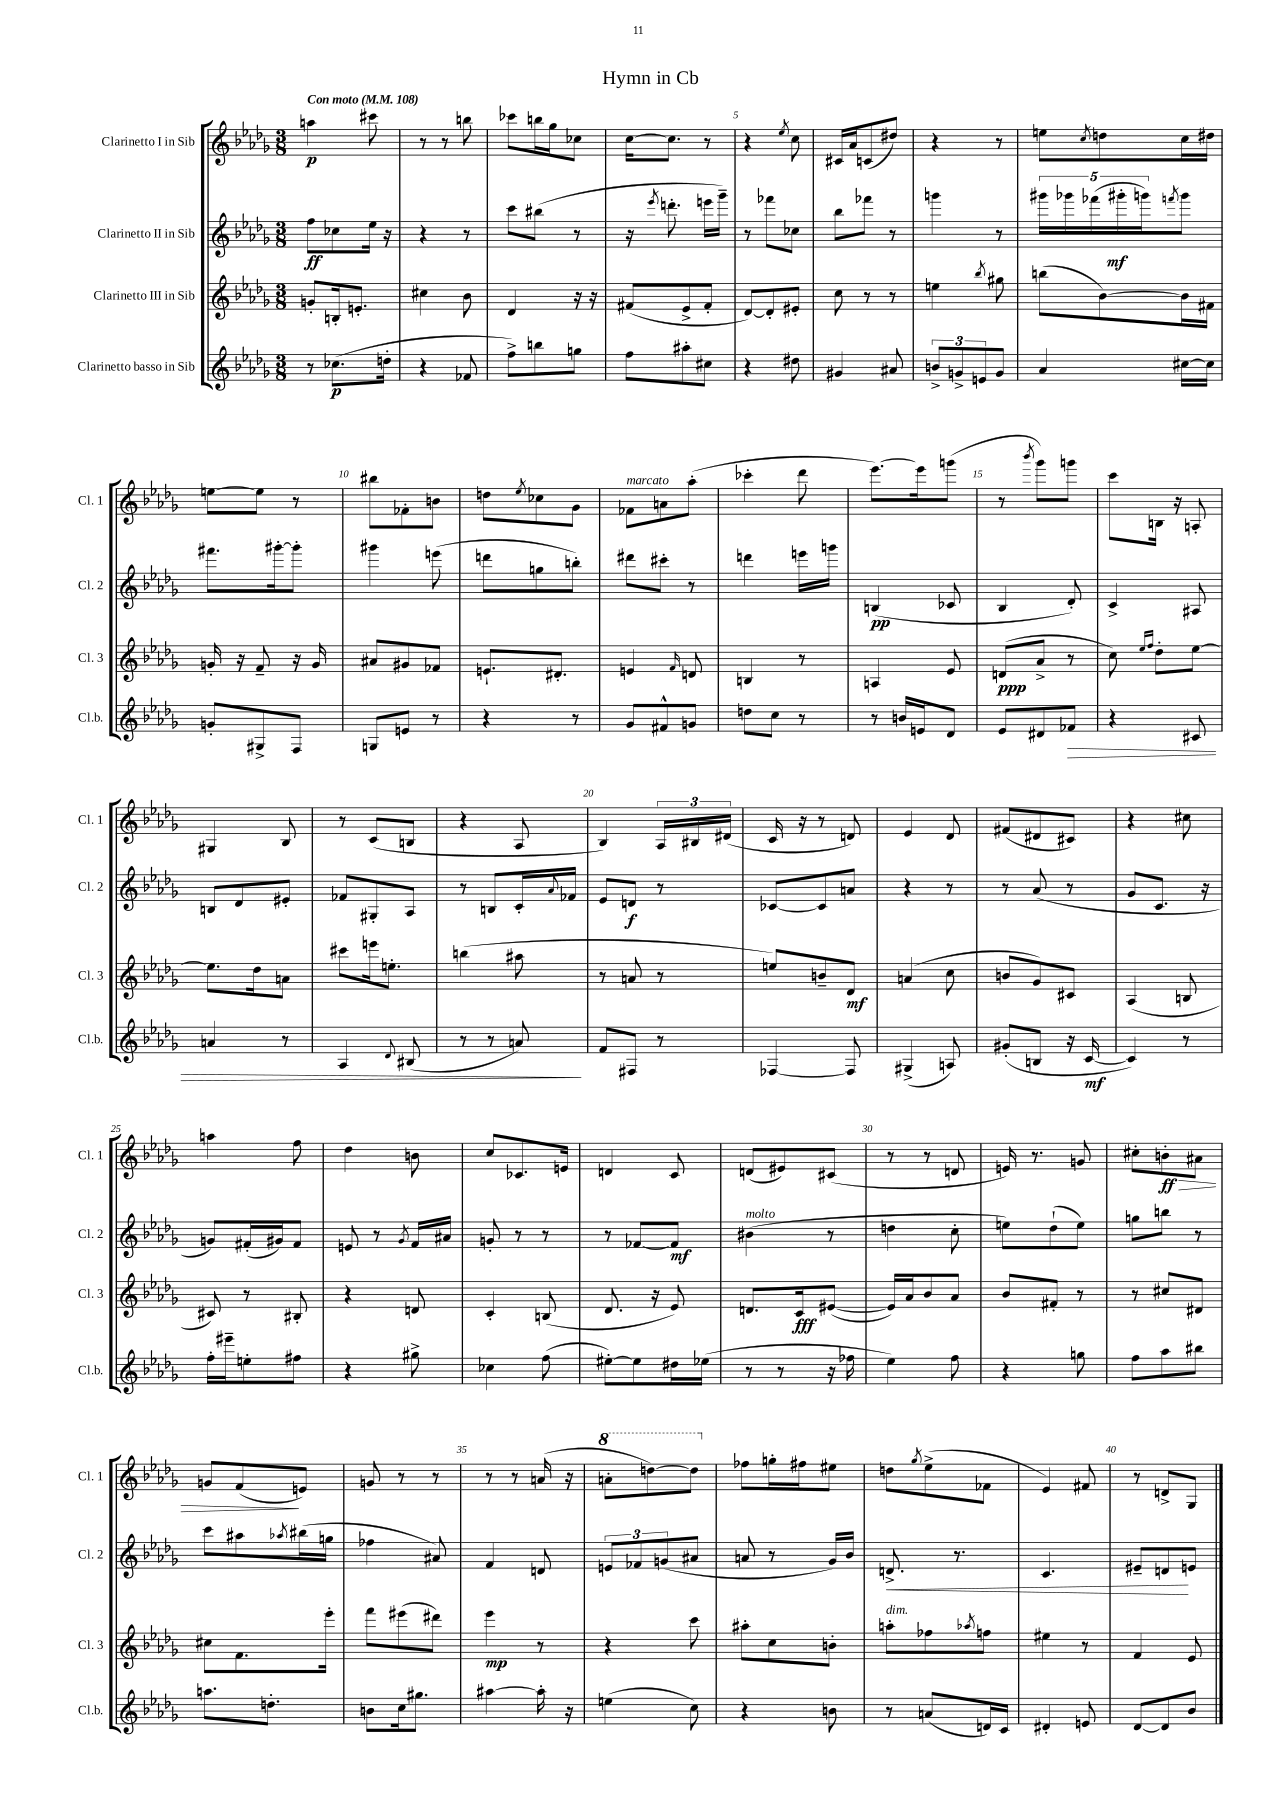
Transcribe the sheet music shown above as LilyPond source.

\header { title = "Hymn in Cb" }
<<
\new StaffGroup <<
\new Staff = "s0" \with { instrumentName = "Clarinetto I in Sib" shortInstrumentName = "Cl. 1" } {
    \clef treble \key des \major \numericTimeSignature \time 3/8 \tempo "Con moto" 4 = 108
    a''4\p cis'''8 |
    r8 r8 b''8 |
    ces'''8 b''16 ges''16 ces''8 |
    c''16~ c''8. r8 |
    r4 \acciaccatura { ees''8 } c''8 |
    cis'16 aes'16 c'8( dis''8) |
    r4 r8 |
    e''8 \acciaccatura { c''8 } d''8 c''16 dis''16 |
    e''8~ e''8 r8 |
    bis''8 fes'8-. b'8 |
    d''8 \acciaccatura { ees''8 } ces''8 ges'8 |
    fes'8^\markup { \italic "marcato" } a'8 aes''8-.( |
    ces'''4-. des'''8 |
    ees'''8.~) ees'''16 g'''8( |
    r8 \acciaccatura { bes'''8 } ges'''8) g'''8 |
    c'''8 b16 r16 a8-. |
    gis4 bes8 |
    r8 c'8( b8 |
    r4 aes8 |
    bes4) \tuplet 3/2 { aes16 bis16 dis'16( } |
    c'16 r16 r8 d'8) |
    ees'4 des'8 |
    fis'8( dis'8 cis'8) |
    r4 cis''8 |
    a''4 f''8 |
    des''4 b'8 |
    c''8 ces'8. e'16 |
    d'4 c'8 |
    d'8( eis'8) cis'8( |
    r8 r8 d'8 |
    e'16) r8. g'8 |
    cis''8-. b'8-.\ff\> ais'8 |
    g'8 f'8\!( e'8) |
    g'8 r8 r8 |
    r8 r8 a'16( r16 |
    \ottava #1 a''8-. d'''8~) d'''8 \ottava #0 |
    fes''8 g''16-. fis''16 eis''8 |
    d''8 \acciaccatura { ges''8 } ees''8->( fes'8 |
    ees'4) fis'8 |
    r8 d'8-> ges8 \bar "|." |
}
\new Staff = "s1" \with { instrumentName = "Clarinetto II in Sib" shortInstrumentName = "Cl. 2" } {
    \clef treble \key des \major \numericTimeSignature \time 3/8
    f''8\ff ces''8 ees''16 r16 |
    r4 r8 |
    c'''8 bis''8( r8 |
    r16 \acciaccatura { ees'''8 } d'''8.-. e'''16 ges'''16--) |
    r8 fes'''8 ces''8 |
    bes''8 fes'''8 r8 |
    g'''4 r8 |
    \tuplet 5/4 { gis'''16 ges'''16 fes'''16( gis'''16-.\mf g'''16) } \acciaccatura { f'''8 } g'''8 |
    fis'''8. gis'''16~-. gis'''8-. |
    gis'''4 e'''8( |
    d'''8 g''8 b''8-.) |
    dis'''8 cis'''8-. r8 |
    d'''4 e'''16 g'''16 |
    b4\pp( ces'8 |
    bes4 des'8-.) |
    c'4-> ais8 |
    b8 des'8 eis'8-. |
    fes'8 gis8-. aes8 |
    r8 b8 c'16-. \appoggiatura { aes'8 } fes'16 |
    ees'8 d'8\f r8 |
    ces'8~ ces'8 a'8 |
    r4 r8 |
    r8 aes'8( r8 |
    ges'8 c'8. r16 |
    g'8) fis'16-.( gis'16) fis'8 |
    e'8 r8 \acciaccatura { ges'8 } f'16 ais'16 |
    g'8-. r8 r8 |
    r8 fes'8~ fes'8\mf |
    bis'4^\markup { \italic "molto" }( r8 |
    d''4 c''8-. |
    e''8) des''8-!( e''8) |
    g''8 b''8 r8 |
    c'''8 ais''8 \acciaccatura { aes''8 } bis''16( g''16 |
    fes''4 ais'8) |
    f'4 d'8 |
    \tuplet 3/2 { e'8 fes'8 g'8( } ais'8 |
    a'8 r8 ges'16) bes'16 |
    d'8.->\< r8. |
    c'4. |
    eis'8-- d'8\! e'8 \bar "|." |
}
\new Staff = "s2" \with { instrumentName = "Clarinetto III in Sib" shortInstrumentName = "Cl. 3" } {
    \clef treble \key des \major \numericTimeSignature \time 3/8
    g'8-. b16-. e'8.-. |
    cis''4 bes'8 |
    des'4 r16 r16 |
    fis'8( ees'8-> fis'8-. |
    des'8~) des'8-. eis'8-. |
    c''8 r8 r8 |
    e''4 \acciaccatura { bes''8 } gis''8 |
    b''8( bes'8~) bes'16 fis'16 |
    g'16-. r16 f'8-- r16 g'16 |
    ais'8 gis'8 fes'8 |
    e'8.-! dis'8.-. |
    e'4 \grace { f'16 } d'8 |
    b4 r8 |
    a4 ees'8 |
    d'8\ppp( aes'8-> r8 |
    c''8) \grace { ees''16 f''16 } des''8-. ees''8~ |
    ees''8. des''16 a'8 |
    cis'''8 e'''16 e''8.-. |
    b''4( ais''8 |
    r8 a'8 r8 |
    e''8) b'8-- des'8\mf |
    a'4( c''8 |
    b'8 ges'8) cis'8 |
    aes4( b8 |
    cis'8) r8 bis8-. |
    r4 d'8 |
    c'4-. b8( |
    des'8. r16 ees'8) |
    d'8. c'16\fff eis'8~( |
    eis'16) aes'16 bes'8 aes'8 |
    bes'8 fis'8-. r8 |
    r8 cis''8 dis'8 |
    cis''8 f'8. ees'''16-. |
    f'''8 eis'''8( dis'''8) |
    ees'''4\mp r8 |
    r4 c'''8 |
    ais''8-. c''8 b'8-. |
    a''8-.^\markup { \italic "dim." } fes''8 \acciaccatura { aes''8 } f''8 |
    eis''4 r8 |
    f'4 ees'8 \bar "|." |
}
\new Staff = "s3" \with { instrumentName = "Clarinetto basso in Sib" shortInstrumentName = "Cl.b." } {
    \clef treble \key des \major \numericTimeSignature \time 3/8
    r8 ces''8.\p( d''16-. |
    r4 fes'8 |
    f''8->) b''8 g''8 |
    f''8 ais''8-. cis''8 |
    r4 dis''8 |
    gis'4 ais'8 |
    \tuplet 3/2 { b'8-> g'8-> e'8 } g'8 |
    aes'4 cis''16~ cis''16 |
    g'8-. gis8-> f8 |
    g8 e'8 r8 |
    r4 r8 |
    ges'8 fis'8-^ g'8 |
    d''8 c''8 r8 |
    r8 b'16 e'16 des'8 |
    ees'8 dis'8 fes'8\> |
    r4 cis'8 |
    a'4 r8 |
    aes4 \appoggiatura { des'8 } bis8( |
    r8 r8 a'8\!) |
    f'8 fis8 r8 |
    fes4~ fes8 |
    gis4->( a8) |
    gis'8-.( b8 r16 c'16~\mf |
    c'4) r8 |
    f''16-. eis'''16-- e''8-. fis''8 |
    r4 gis''8-> |
    ces''4 f''8( |
    eis''8~-.) eis''8 dis''16 ees''16( |
    r8 r8 r16 fes''16 |
    ees''4) f''8 |
    r4 g''8 |
    f''8 aes''8 bis''8 |
    a''8. d''8.-. |
    b'8 c''16 gis''8. |
    ais''4~ ais''16-. r16 |
    e''4( c''8) |
    r4 b'8 |
    r8 a'8( d'16) c'16 |
    dis'4-. e'8 |
    des'8~ des'8 bes'8 \bar "|." |
}
>>
>>
\layout { \context { \Score \override BarNumber.break-visibility = ##(#f #t #t) barNumberVisibility = #(every-nth-bar-number-visible 5) } }
